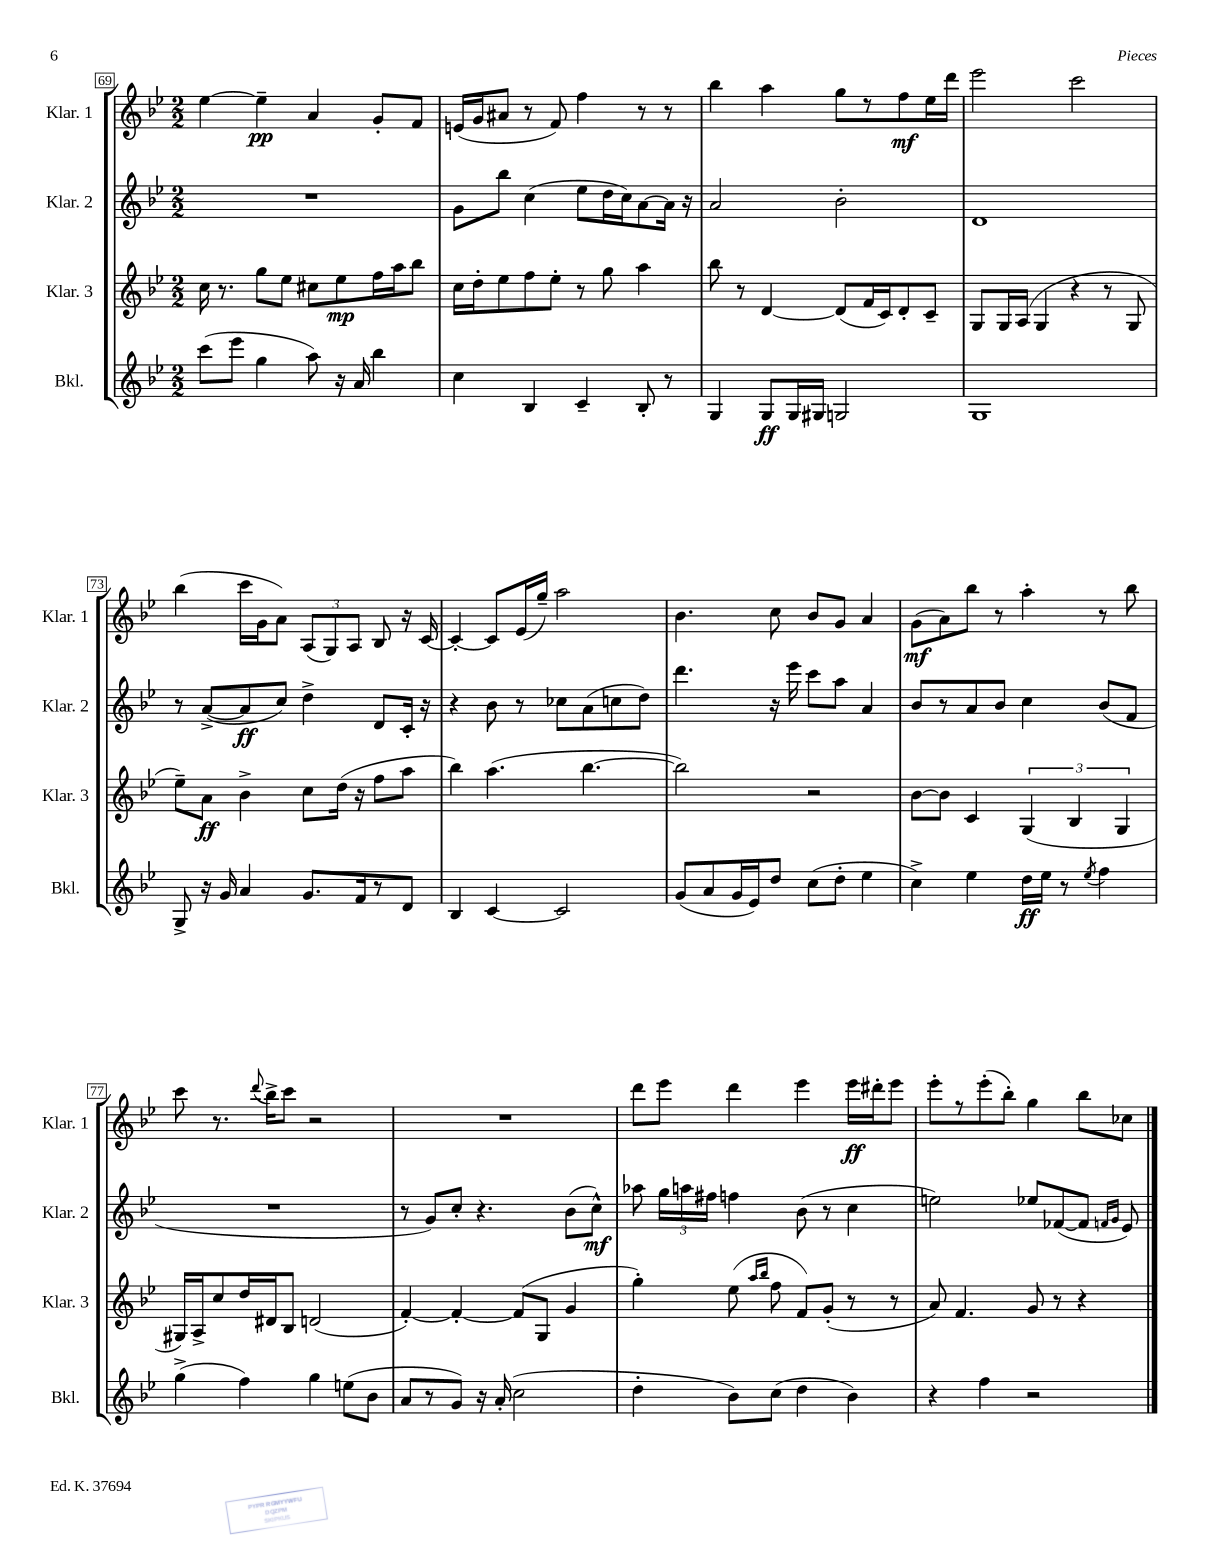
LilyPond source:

<<
\new StaffGroup <<
\new Staff = "s0" \with { instrumentName = "Klar. 1" shortInstrumentName = "Klar. 1" } {
    \clef treble \key bes \major \numericTimeSignature \time 2/2
    \autoBeamOff ees''4~ ees''4--\pp a'4 g'8[-. f'8] |
    e'16[( g'16 ais'8] r8 f'8) f''4 r8 r8 |
    bes''4 a''4 g''8[ r8 f''8\mf ees''16 d'''16] |
    ees'''2 c'''2 |
    bes''4( c'''16[ g'16 a'8]) \tuplet 3/2 { a8[( g8) a8] } bes8 r16 c'16~ |
    c'4~-. c'8[ ees'16( g''16]--) a''2 |
    bes'4. c''8 bes'8[ g'8] a'4 |
    g'8[\mf( a'8) bes''8] r8 a''4-. r8 bes''8 |
    c'''8 r8. \appoggiatura { d'''8 } bes''16[-> c'''8] r2 |
    R1 |
    d'''8[ ees'''8] d'''4 ees'''4 ees'''16[\ff dis'''16-. ees'''8] |
    ees'''8[-. r8 ees'''8-.( bes''8]-.) g''4 bes''8[ ces''8] \bar "|." |
}
\new Staff = "s1" \with { instrumentName = "Klar. 2" shortInstrumentName = "Klar. 2" } {
    \clef treble \key bes \major \numericTimeSignature \time 2/2
    \autoBeamOff R1 |
    g'8[ bes''8] c''4( ees''8[ d''16 c''16) a'8~ a'16] r16 |
    a'2 bes'2-. |
    d'1 |
    r8 a'8[~->( a'8\ff c''8]) d''4-> d'8[ c'16]-. r16 |
    r4 bes'8 r8 ces''8[ a'8( c''8 d''8]) |
    d'''4. r16 ees'''16 c'''8[ a''8] a'4 |
    bes'8[ r8 a'8 bes'8] c''4 bes'8[( f'8] |
    R1 |
    r8 g'8[) c''8]-. r4. bes'8[( c''8]-^\mf) |
    aes''8 \tuplet 3/2 { g''16[ a''16 fis''16] } f''4 bes'8( r8 c''4 |
    e''2) ees''8[ fes'8~( fes'8] \grace { f'16[ g'16] } ees'8) \bar "|." |
}
\new Staff = "s2" \with { instrumentName = "Klar. 3" shortInstrumentName = "Klar. 3" } {
    \clef treble \key bes \major \numericTimeSignature \time 2/2
    \autoBeamOff c''16 r8. g''8[ ees''8] cis''8[ ees''8\mp f''16 a''16 bes''8] |
    c''16[ d''16-. ees''8 f''8 ees''8]-. r8 g''8 a''4 |
    bes''8 r8 d'4~ d'8[( f'16 c'16) d'8-. c'8]-- |
    g8[ g16 a16]( g4 r4 r8 g8 |
    ees''8[--) a'8]\ff bes'4-> c''8[ d''16]( r16 f''8[ a''8] |
    bes''4) a''4.( bes''4.~ |
    bes''2) r2 |
    bes'8[~ bes'8] c'4 \tuplet 3/2 { g4( bes4 g4 } |
    gis16[) a16-> c''8 d''16 dis'16 bes8] d'2( |
    f'4~-.) f'4~-. f'8[( g8] g'4 |
    g''4-.) ees''8( \grace { a''16[ bes''16] } f''8 f'8[) g'8]-.( r8 r8 |
    a'8) f'4. g'8 r8 r4 \bar "|." |
}
\new Staff = "s3" \with { instrumentName = "Bkl." shortInstrumentName = "Bkl." } {
    \clef treble \key bes \major \numericTimeSignature \time 2/2
    \autoBeamOff c'''8[( ees'''8] g''4 a''8) r16 a'16 bes''4 |
    c''4 bes4 c'4-- bes8-. r8 |
    g4 g8[\ff g16 gis16] g2 |
    g1 |
    g8-> r16 g'16 a'4 g'8.[ f'16 r8 d'8] |
    bes4 c'4~ c'2 |
    g'8[( a'8 g'16 ees'16) d''8] c''8[( d''8]-. ees''4 |
    c''4->) ees''4 d''16[\ff ees''16] r8 \acciaccatura { ees''8 } f''4 |
    g''4->( f''4) g''4 e''8[( bes'8] |
    a'8[ r8 g'8]) r16 a'16-.( c''2 |
    d''4-. bes'8[) c''8]( d''4 bes'4) |
    r4 f''4 r2 \bar "|." |
}
>>
>>
\layout { \context { \Score currentBarNumber = #69 \override BarNumber.stencil = #(make-stencil-boxer 0.1 0.3 ly:text-interface::print) } }
